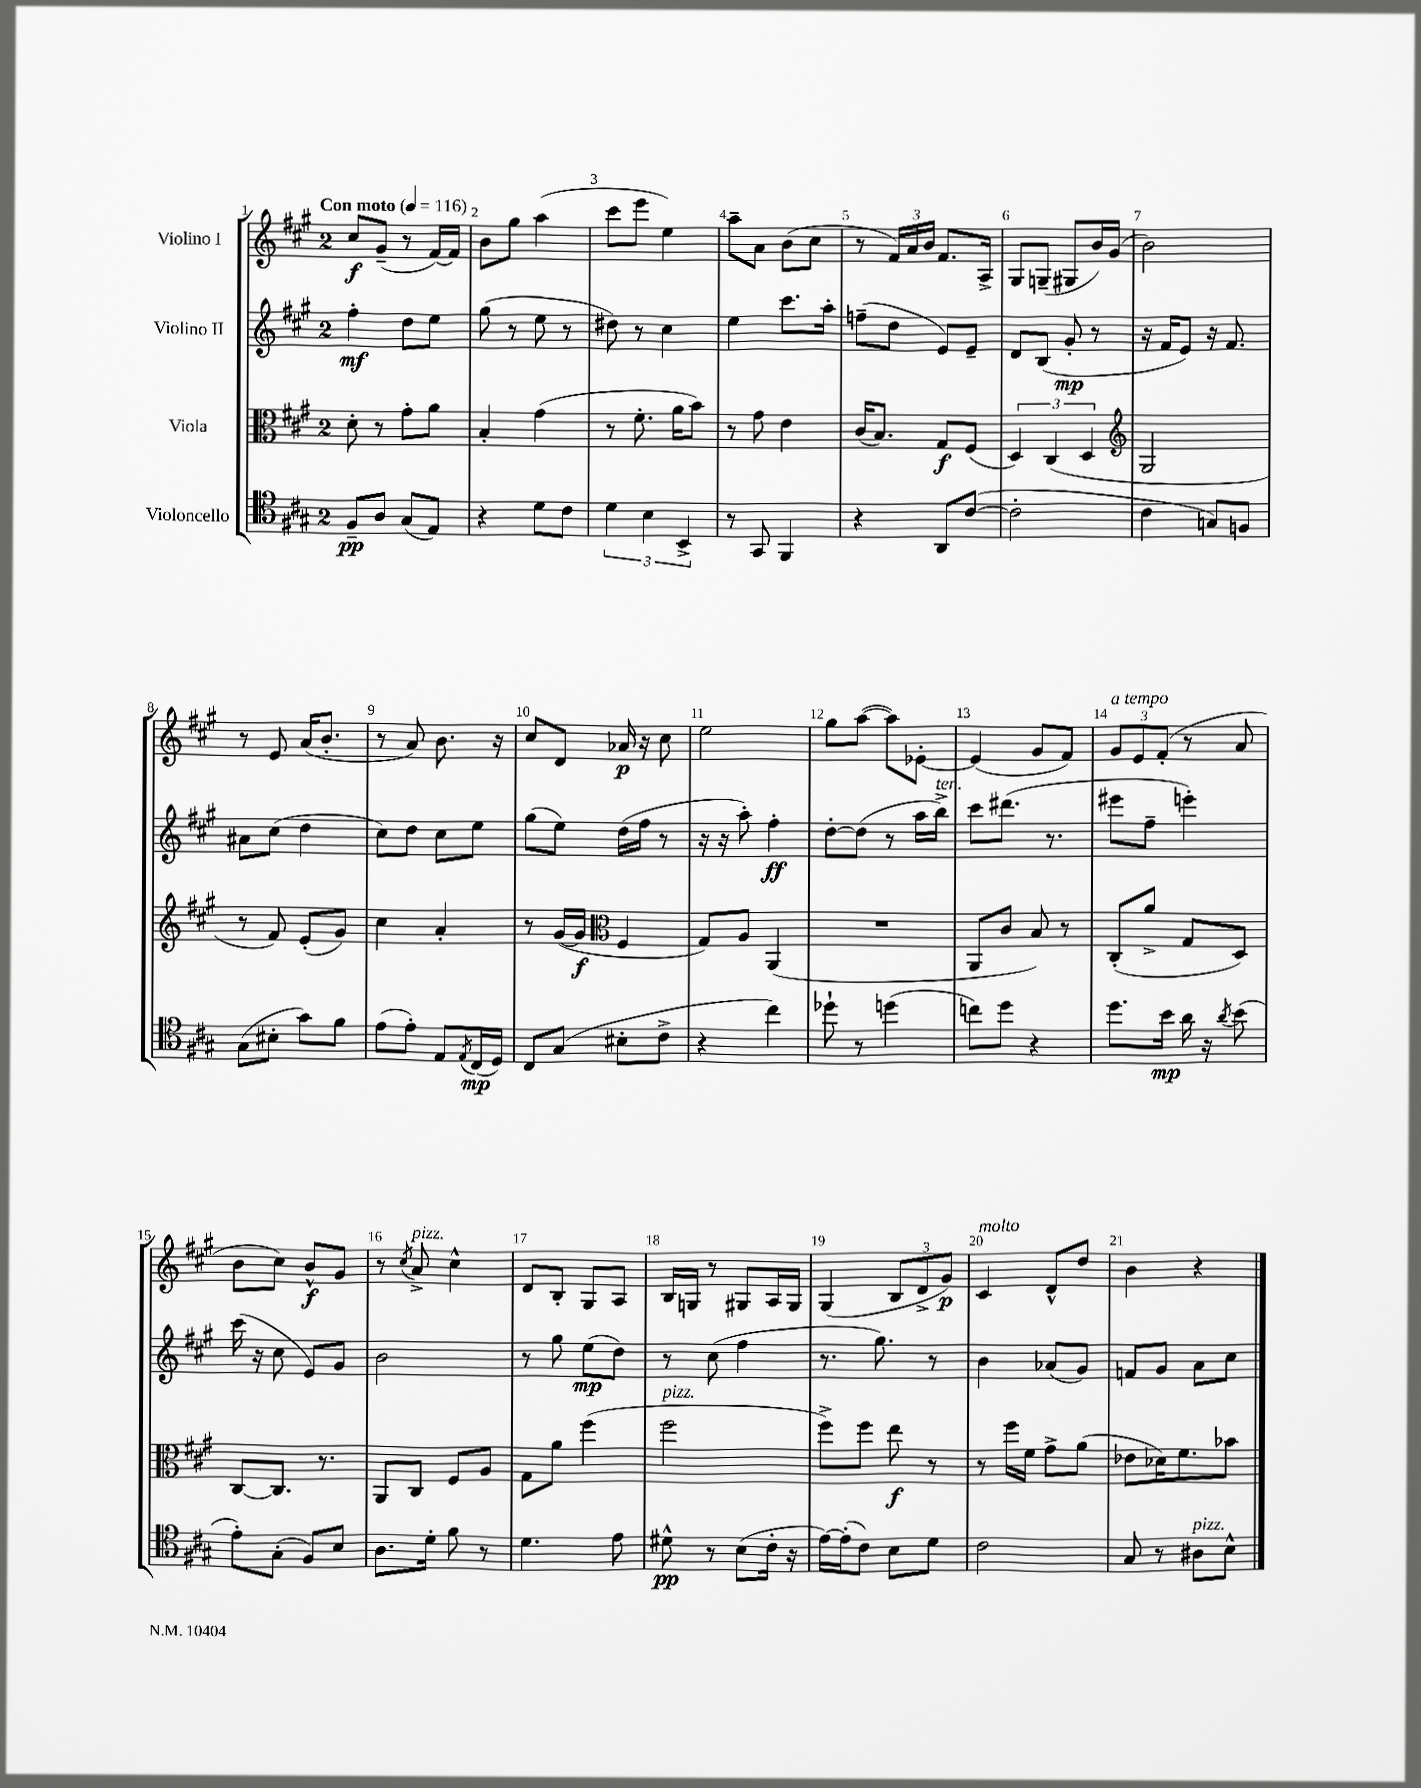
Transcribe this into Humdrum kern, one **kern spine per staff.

**kern	**kern	**kern	**kern
*staff4	*staff3	*staff2	*staff1
*clefC4	*clefC3	*clefG2	*clefG2
*k[f#c#g#]	*k[f#c#g#]	*k[f#c#g#]	*k[f#c#g#]
*M2/4	*M2/4	*M2/4	*M2/4
*MM116	*MM116	*MM116	*MM116
8F#~	8d'	4ff#'	8cc#
8A	8r	.	(8g#~
(8G#	8g#'	8dd	8r
8E)	8a	8ee	[16f#)
.	.	.	16f#]
=	=	=	=
4r	4B'	(8gg#	8b
.	.	8r	8gg#
8d	(4g#	8ee	(4aa
8c#	.	8r	.
=	=	=	=
6d	8r	8dd#)	8ccc#
.	8.f#'	8r	8eee
6B	.	.	.
.	.	4cc#	4ee)
.	16a	.	.
6BB^	.	.	.
.	8b)	.	.
=	=	=	=
8r	8r	4ee	8aa~
8GG#	8g#	.	8a
4FF#	4e	8.ccc#	(8b
.	.	.	8cc#
.	.	16aa'	.
=	=	=	=
4r	(16c#	(8ff~	8r
.	8.B)	.	.
.	.	8dd	24f#)
.	.	.	24a
.	.	.	24b
8AA	8G#	8e)	8.f#
([8c#	(8F#	8e~	.
.	.	.	16A^
=	=	=	=
2c#']	6D)	8d	8G#
.	.	(8B	(8G~
.	(6C#	.	.
.	.	8g#'	8G#
.	6D	.	.
.	.	8r	16b)
.	.	.	(16g#
=	=	=	=
*	*clefG2	*	*
4c#	2G#	16r	2b)
.	.	16f#	.
.	.	8e)	.
8G)	.	16r	.
.	.	8.f#	.
8F	.	.	.
=	=	=	=
(8G#	8r	8a#	8r
8B#'	8f#)	(8cc#	8e
8g#)	(8e'	4dd	(16a
.	.	.	8.b'
8f#	8g#)	.	.
=	=	=	=
(8e	4cc#	8cc#)	8r
8e')	.	8dd	8a)
8E	4a'	8cc#	8.b
8qE	.	.	.
(16C#	.	8ee	.
16D)	.	.	16r
=	=	=	=
8C#	8r	(8gg#	8cc#
(8G#	([16g#	8ee)	8d
.	16g#]	.	.
*	*clefC3	*	*
8B#'	4F#	(16dd	16a-
.	.	16ff#	16r
8c#^	.	8r	8cc#
=	=	=	=
4r	8G#)	16r	2ee
.	.	16r	.
.	8A	8aa')	.
4cc#)	(4AA	4ff#'	.
=	=	=	=
8dd-`	2r	[8dd'	8gg#
8r	.	(8dd]	([8aa
(4dd	.	8r	8aa])
.	.	16aa	[8e-'
.	.	16bb^)	.
=	=	=	=
8cc)	8AA	8ccc#	(4e-]
8dd	8c#	(8.ddd#	.
4r	8B)	.	8g#
.	.	8.r	.
.	8r	.	8f#)
=	=	=	=
8.dd	(8C#'	8eee#	12g#
.	.	.	12e
.	8a^	8ff#~	.
.	.	.	(12f#'
16b	.	.	.
16a	8G#	4eee')	8r
16r	.	.	.
8qa	.	.	.
(8b	8D)	.	8a
=	=	=	=
8e')	[8C#	(16ccc#	8b
.	.	16r	.
(8G#'	8.C#]	8cc#	8cc#)
8F#)	.	8e)	8b^^
.	8.r	.	.
8B	.	8g#	8g#
=	=	=	=
8.A	8AA	2b	8r
.	.	.	8qcc#
.	8C#	.	8a^
16d'	.	.	.
8f#	8F#	.	4cc#^^
8r	8A	.	.
=	=	=	=
4.d	8G#	8r	8d
.	8a	8gg#	8B'
.	(4ff#	(8ee	8G#
8e	.	8dd)	8A
=	=	=	=
8d#^^	2ff#	8r	16B
.	.	.	16G
8r	.	(8cc#	8r
(8B	.	4ff#	8G#
16c#'	.	.	16A
16r	.	.	16G#
=	=	=	=
[16e)	8ff#^)	8.r	(4G#
(16e']	.	.	.
8c#)	8ff#	.	.
.	.	8.gg#)	.
8B	8ee	.	12B
.	.	.	12d^
8d	8r	8r	.
.	.	.	12g#)
=	=	=	=
2c#	8r	4b	4c#
.	16ff#	.	.
.	16f#	.	.
.	8g#^	(8a-	8d^^
.	(8a	8g#)	8dd
=	=	=	=
8G#	8e-	8f	4b
8r	16d-)	8g#	.
.	8.f#	.	.
8A#	.	8a	4r
8B^^	8b-	8cc#	.
==	==	==	==
*-	*-	*-	*-
